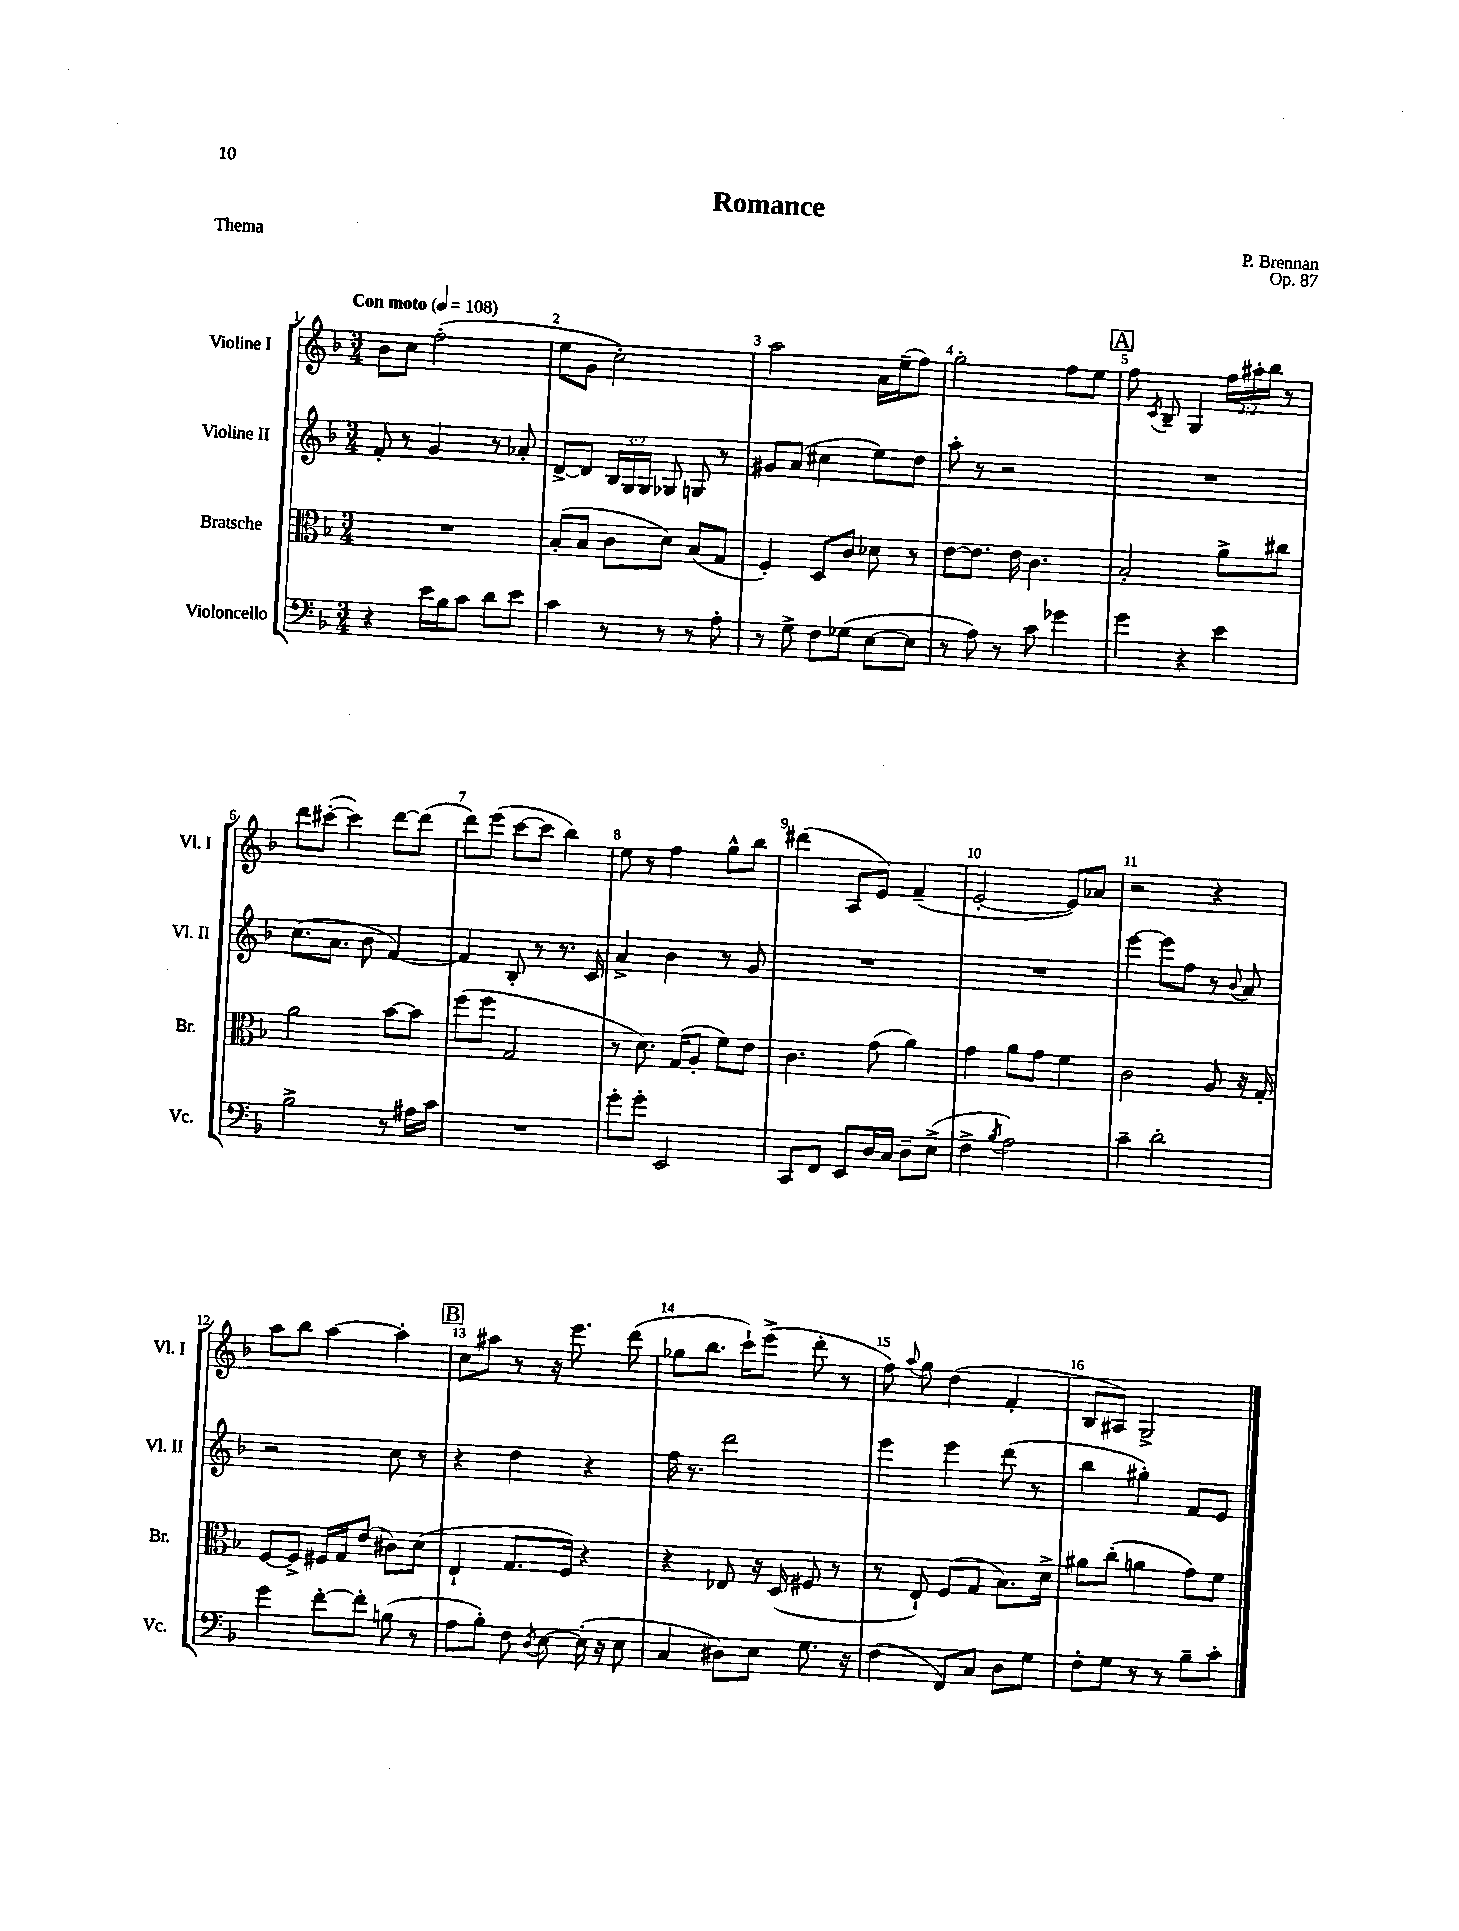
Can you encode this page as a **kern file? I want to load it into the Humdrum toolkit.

**kern	**kern	**kern	**kern
*staff4	*staff3	*staff2	*staff1
*clefF4	*clefC3	*clefG2	*clefG2
*k[b-]	*k[b-]	*k[b-]	*k[b-]
*M3/4	*M3/4	*M3/4	*M3/4
*MM108	*MM108	*MM108	*MM108
4r	2.r	8f'	8b-
.	.	8r	8cc
16e	.	4g	(2ff'
16B-	.	.	.
8c	.	.	.
8d	.	8r	.
8e	.	8a-'	.
=	=	=	=
4c	(8B-'	[8d^	8ee
.	8B-	8d]	8g
8r	8c	24B-	2cc')
.	.	24G	.
.	.	24G	.
8r	8d)	8G-	.
8r	(8B-	8G	.
8A'	8G	8r	.
=	=	=	=
8r	4F')	8g#	2aa
8G^	.	(8a	.
8F	8D	4cc#	.
(8G-	8c	.	.
[8E	8d-	8ee)	16a
.	.	.	(16ee~
8E]	8r	8dd	8ff)
=	=	=	=
8r	[8e	8aa'	2gg'
8A)	8.e]	8r	.
8r	.	2r	.
.	16e	.	.
8c	4.c	.	.
4g-	.	.	8ff
.	.	.	8ee
=	=	=	=
4g	2B-'	2.r	8ff
.	.	.	8qc
.	.	.	8B-~
4r	.	.	4G
4e	8a^	.	24ff
.	.	.	24aa#'
.	.	.	24bb-
.	8cc#	.	8r
=	=	=	=
2B-^	2a	(8.cc	8ddd
.	.	.	([8ccc#'
.	.	8.a	.
.	.	.	4ccc#])
.	.	8b-	.
8r	[8b-	[4f)	[8ddd
16A#	8b-]	.	(8ddd]
16c	.	.	.
=	=	=	=
2.r	(8ff	4f]	8ddd)
.	8ff	.	(8eee
.	2G	8B-'	[8ccc
.	.	8r	8ccc]
.	.	8.r	4bb-)
.	.	16c	.
=	=	=	=
8g'	8r	4a^	8ee
8g'	8.d)	.	8r
2EE	.	4b-	4ff
.	(16G	.	.
.	8A'	.	.
.	8f)	8r	8gg^^
.	8e	8g	8bb-
=	=	=	=
8CC	4.c	2.r	(4ddd#
8FF	.	.	.
8EE	.	.	8A
16D	(8g	.	8e)
16C	.	.	.
8D~	4a)	.	(4f~
(8E^	.	.	.
=	=	=	=
4F^	4g	2.r	[2e'
8qB-	.	.	.
2A)	8a	.	.
.	8g	.	.
.	4f	.	8e])
.	.	.	8a-
=	=	=	=
4c~	2c	[4eee	2r
2d'	.	8eee]	.
.	.	8ff	.
.	8A	8r	4r
.	.	8qqb-	.
.	16r	8a	.
.	16G'	.	.
=	=	=	=
4g	[8F	2r	8aa
.	8F^]	.	8bb-
[8f'	16F#	.	[4aa
.	16G	.	.
8f']	(8e	.	.
(8B	8c#)	8cc	4aa']
8r	(8d	8r	.
=	=	=	=
8A	4E`	4r	8cc
8B-')	.	.	8aa#
8F	8.G	4dd	8r
8qD	.	.	.
[8E	.	.	16r
.	16F)	.	8.eee
(16E']	4r	4r	.
16r	.	.	.
8E	.	.	(8ddd
=	=	=	=
4C	4r	16ff	8gg-
.	.	8.r	.
.	.	.	8.bb-
8D#)	8E-	2ddd	.
.	.	.	16ccc`)
8E	16r	.	(8eee^
.	(16D	.	.
8.G	8F#	.	8ddd'
.	8r	.	8r
16r	.	.	.
=	=	=	=
(4F	8r	4eee	8ff)
.	.	.	8qqaa
.	8E`)	.	8gg
8FF)	(8F	4eee	(4dd
8C	8G	.	.
8D	8.B-)	(8ddd	4f'
8G	.	8r	.
.	16d^	.	.
=	=	=	=
8F'	8a#	4bb-	8B-
8G	(8cc'	.	8A#)
8r	4a	4gg#')	2G^
8r	.	.	.
8B-~	8g)	8f	.
8c'	8f	8e	.
==	==	==	==
*-	*-	*-	*-
